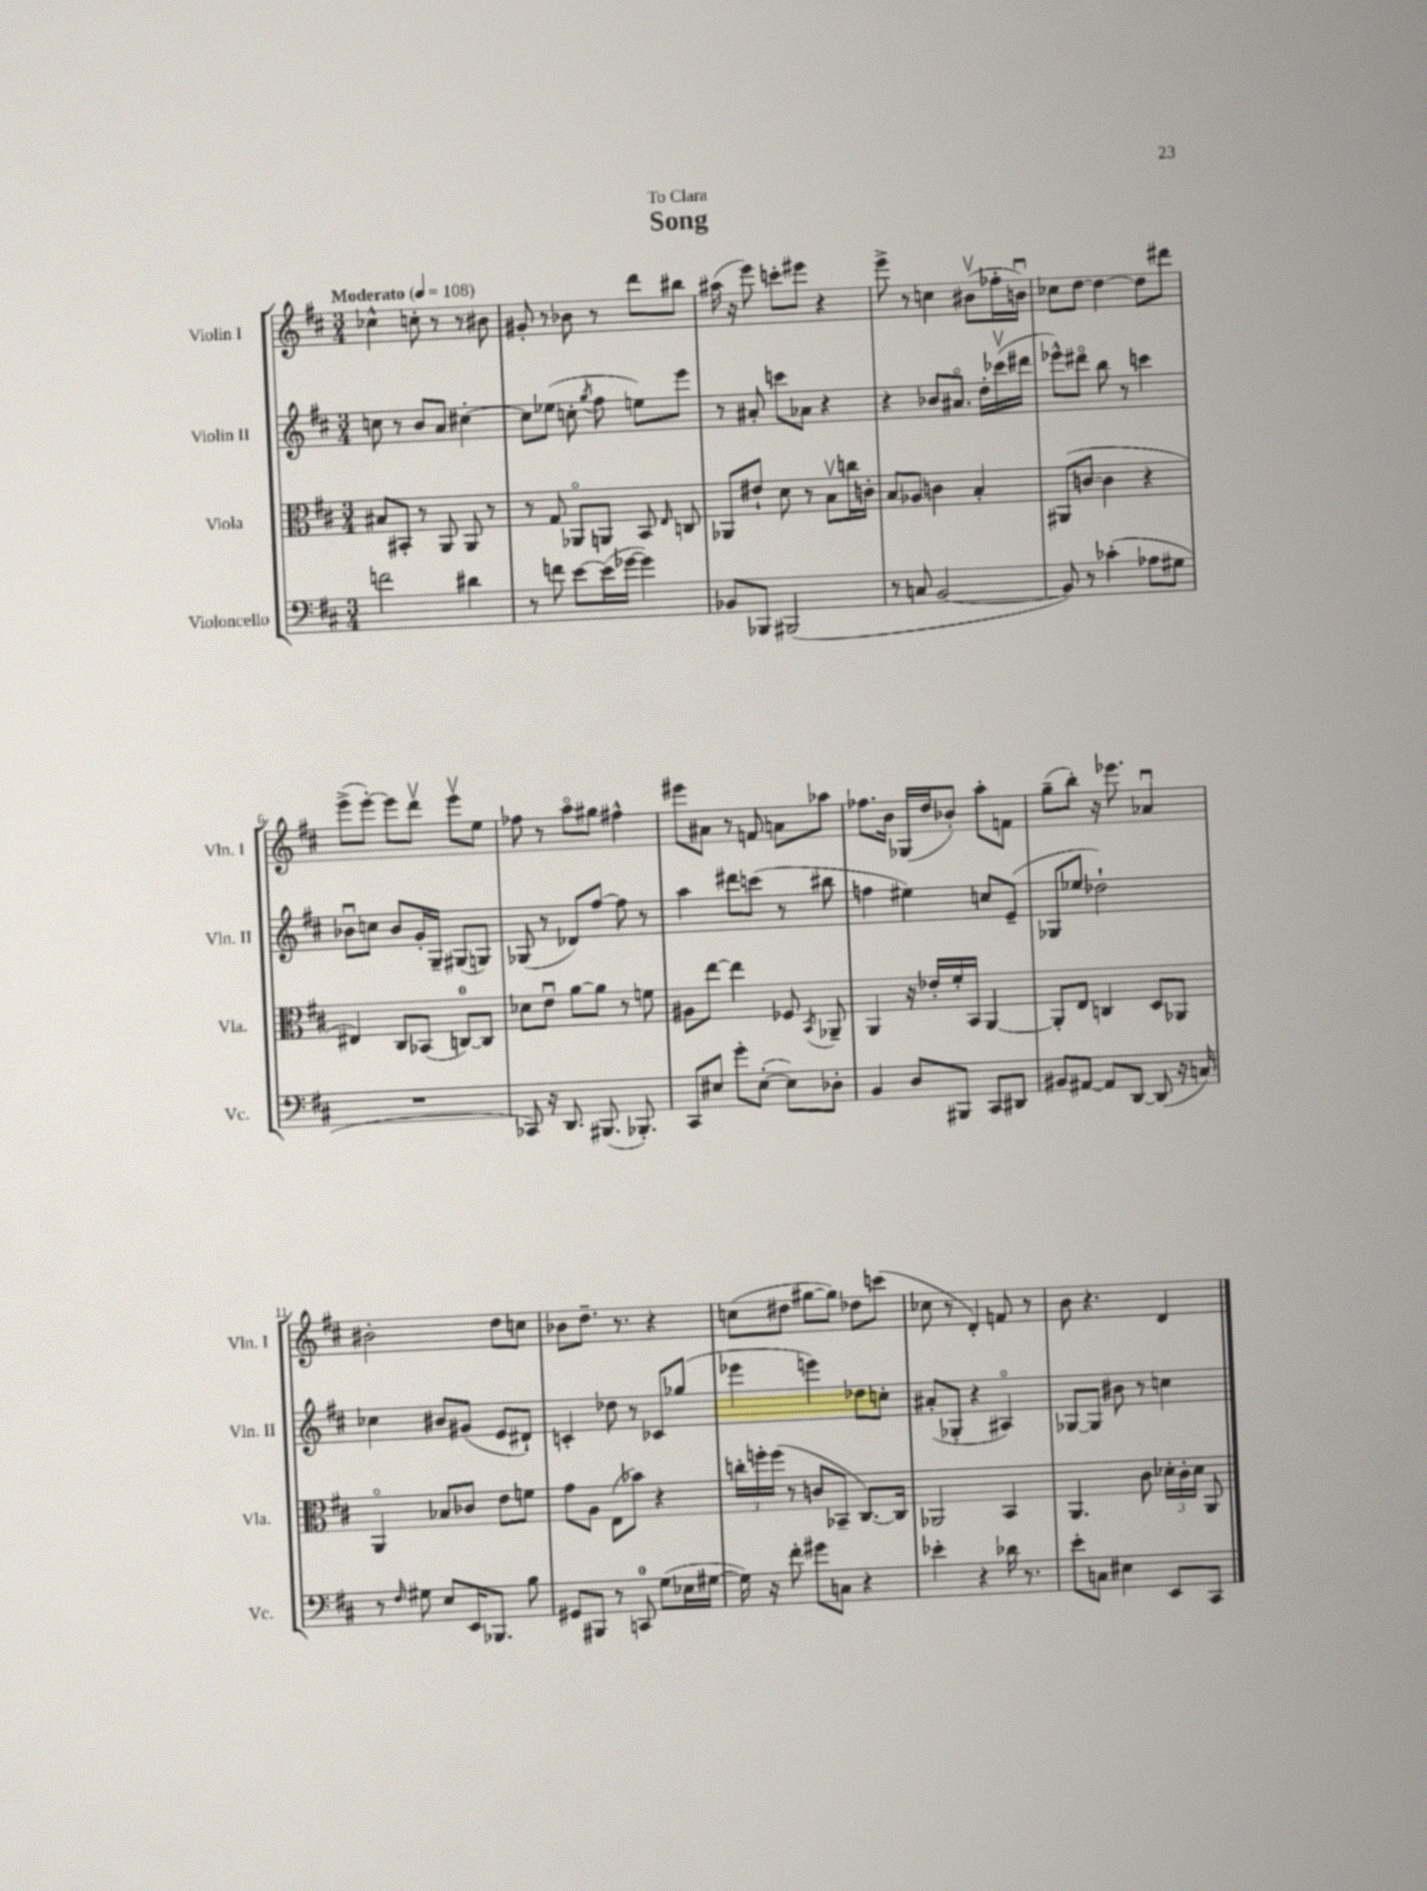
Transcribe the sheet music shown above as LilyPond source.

\header { title = "Song" dedication = "To Clara" }
<<
\new StaffGroup <<
\new Staff = "s0" \with { instrumentName = "Violin I" shortInstrumentName = "Vln. I" } {
    \clef treble \key d \major \numericTimeSignature \time 3/4 \tempo "Moderato" 4 = 108
    \autoBeamOff ces''4-^ c''8-. r8 r8 bis'8 |
    gis'8-. r8 bes'8 r8 d'''8[ bis''8] |
    ais''16( r16 e'''8) c'''8[-. eis'''8] r4 |
    e'''8-> r8 c''4 bis'8[\upbow( fes''16-. b'16]\downbow) |
    ces''8[ d''8]~ d''4~ d''8[ dis'''8] |
    e'''8[->( e'''8]~-.) e'''8[ d'''8]\upbow e'''8[\upbow e''8] |
    fes''8 r8 a''8[\flageolet gis''8] fis''4-^ |
    eis'''8[ ais'8] r8 f'8 a'8[ aes''8] |
    fes''8.[ b'16] ges16[( d''16 bes'8]-.) a''8[-. f'8] |
    g''8[--( b''8]-.) r16 ees'''8. aes'4\downbow |
    bis'2-. d''8[ c''8] |
    bes'8[ d''8.]-- r8. r4 |
    c''8[( dis''8] gis''8[~ gis''8]) des''8[ c'''8]( |
    ces''8 r8 d'4-.) f'8 r8 |
    b'8 r4. d'4 \bar "|." |
}
\new Staff = "s1" \with { instrumentName = "Violin II" shortInstrumentName = "Vln. II" } {
    \clef treble \key d \major \numericTimeSignature \time 3/4
    \autoBeamOff c''8 r8 b'8[ a'8] cis''4~-. |
    cis''8[ ees''8]( c''8-. \acciaccatura { g''8 } fis''8 e''8[) e'''8] |
    r8 ais'8-. c'''8[ aes'8] r4 |
    r4 bes'8[ ais'8.]\flageolet d''16[-. ces'''16\upbow( dis'''16] |
    ees'''8[-^) dis'''8]\flageolet b''8 r8 c'''4 |
    bes'8[\downbow c''8] bes'8[ g'16-. g16]-- gis8[( g8]) |
    ges8( r8 des'8[) fis''8]~ fis''8 r8 |
    a''4 dis'''8[ c'''8]( r8 bis''8 |
    f''4 eis''4) c''8[ e'8]--( |
    ges8[ ees''8] des''2-!) |
    ces''4 bis'8[ gis'8]( e'8[ dis'8]-!) |
    c'4-. des''8 r8 ces'8[ ges''8]( |
    ees'''4 e'''4) des''8[ c''8]-. |
    ais'8[-.( ges8]-. r4 ais4\flageolet) |
    ges8[~ ges8] bis'8 r8 c''4 \bar "|." |
}
\new Staff = "s2" \with { instrumentName = "Viola" shortInstrumentName = "Vla." } {
    \clef alto \key d \major \numericTimeSignature \time 3/4
    \autoBeamOff bis8[ bis,8]-. r8 a,8 a,8 r8 |
    r8 g8 aes,8[\flageolet a,8] b,8 \grace { e16 } c8 |
    aes,8[ eis'8]-! d'8 r8 b8[\upbow c''16 c'16]-. |
    b8[ aes8] c'4 b4-. |
    ais,8[( c'8]~ c'4 r4 |
    eis4) cis8[ bes,8]( c8[-0~) c8] |
    des'8[ e'8]\downbow a'8[~ a'8] r8 f'8 |
    ais8[ e''8]~ e''4 fes8 \acciaccatura { b,8 } aes,8-- |
    a,4 r16 ees'16[-. fis'16-. b,16] a,4~ |
    a,8[-. e8] c4 d8[ aes,8] |
    a,4\flageolet bes8[ ces'8] e'8[ f'8] |
    g'8[ a8] e8[( bes'8]) r4 |
    \tuplet 3/2 { c''16[-. f''16-. f''16]( } r8 c'8[ bes,8]-- cis8.[~) cis16] |
    aes,2 b,4 |
    a,4. cis'8 \tuplet 3/2 { des'16[-. cis'16-. des'16] } a,8 \bar "|." |
}
\new Staff = "s3" \with { instrumentName = "Violoncello" shortInstrumentName = "Vc." } {
    \clef bass \key d \major \numericTimeSignature \time 3/4
    \autoBeamOff f'2 dis'4 |
    r8 f'8 e'8[~ e'16( ges'16]~ ges'4) |
    bes,8[ bes,,8] bis,,2( |
    r8 c8 b,2~ |
    b,8) r8 ces'4-.( aes8[ gis8] |
    R2. |
    ces,8) r16 d,8. bis,,8.( bes,,8.-.) |
    cis,8[ eis8] g'8[-. eis8]~-.( eis8[) des8]-. |
    b,4 d8[ bis,,8] cis,8[ dis,8] |
    bis,8[ ais,8]~ ais,8[ d,8]~ d,8( r16 c16) |
    r8 \grace { fis16 } gis8 e8[ e,16 bes,,8.] b8 |
    gis,8[ bis,,8] r8 c,8-0 g8[( ees16 gis16]~ |
    gis16) r16 fis'8-. gis'8[ c8] r4 |
    ees'4-. r4 des'16 r8. |
    e'8[-. c8] eis4 e,8[ cis,8] \bar "|." |
}
>>
>>
